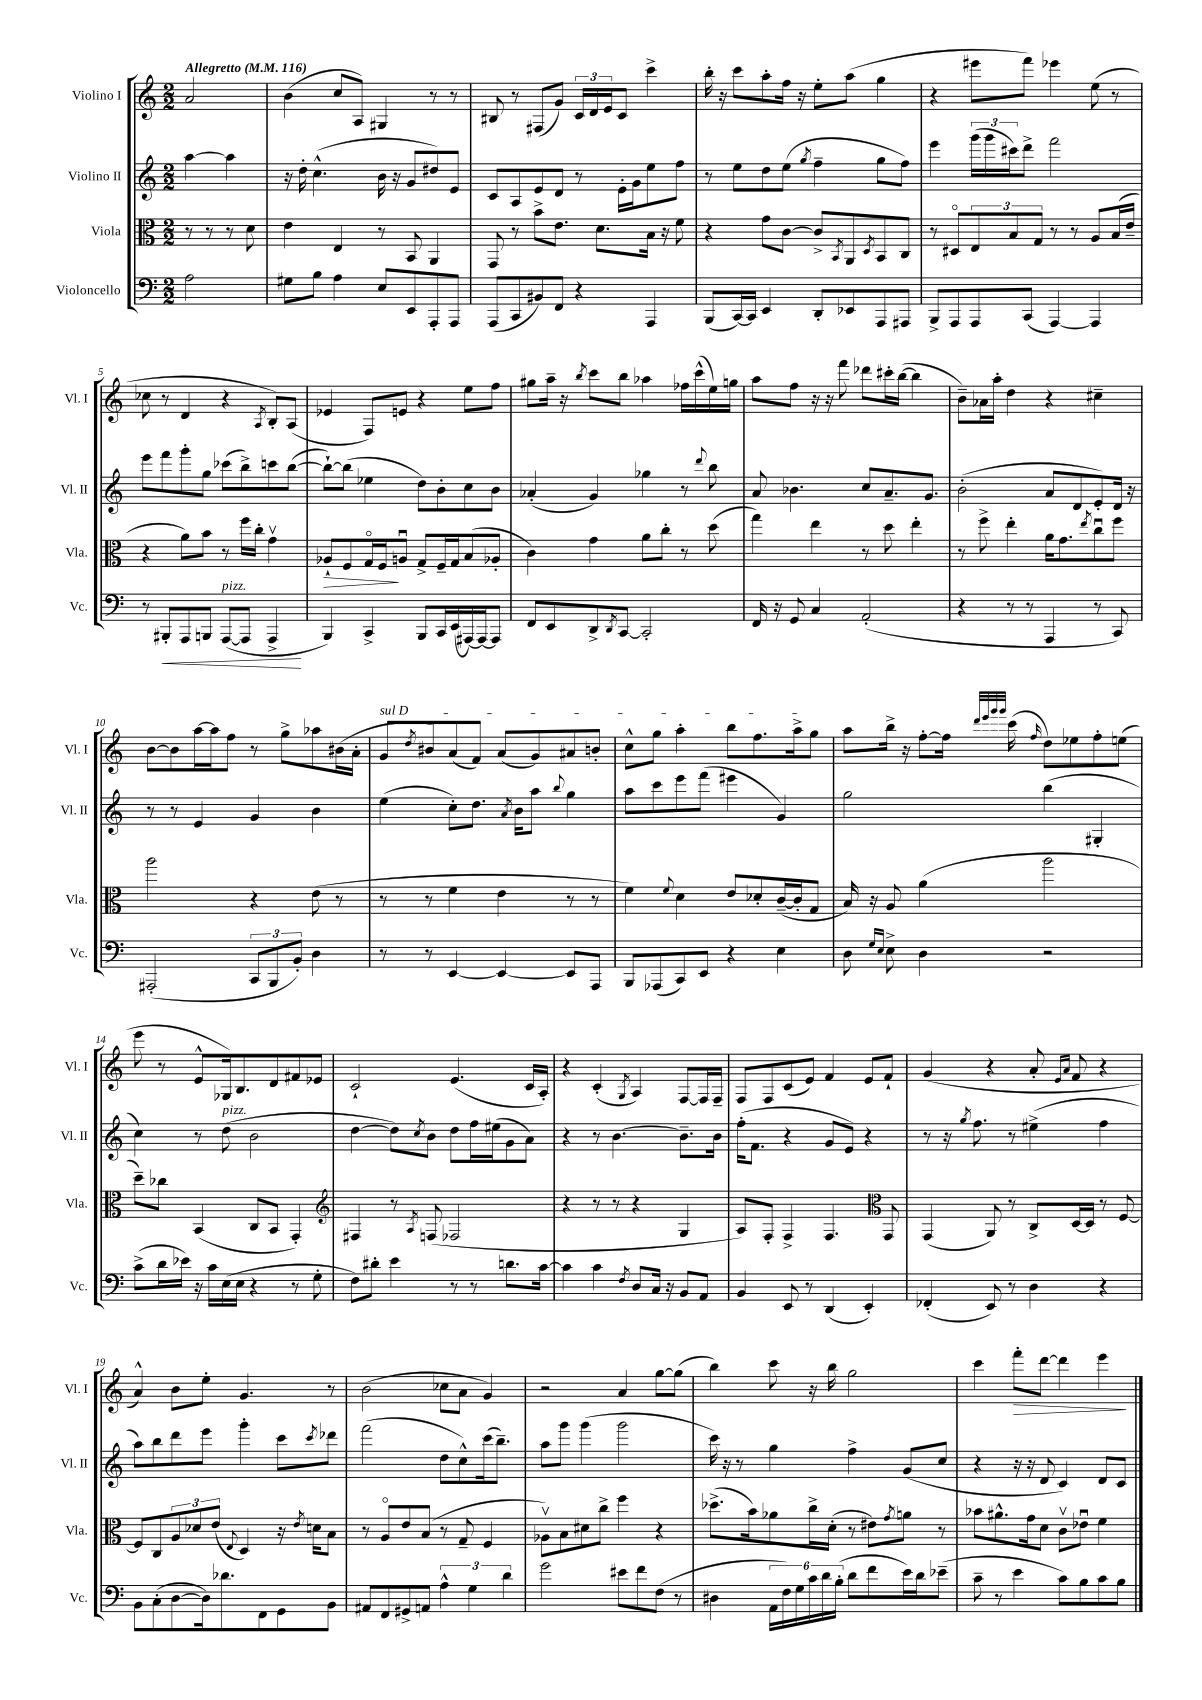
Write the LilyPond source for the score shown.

<<
\new StaffGroup <<
\new Staff = "s0" \with { instrumentName = "Violino I" shortInstrumentName = "Vl. I" } {
    \clef treble \key c \major \numericTimeSignature \time 2/2 \partial 2 \tempo "Allegretto" 4 = 116
    a'2 |
    b'4( c''8 a8) gis4 r8 r8 |
    bis8 r8 fis8( g'8) \tuplet 3/2 { c'16 d'16 e'16 } c'8 c'''4-> |
    b''16-. r16 c'''8 a''8-. f''16 r16 e''8-. a''8( g''4 |
    r4 eis'''8 f'''8) ees'''4 e''8( r8 |
    ces''8 r8 d'4 r4 \acciaccatura { a8 } b8-.) a8( |
    ees'4 f8) e'8 r4 e''8 f''8 |
    gis''8 a''16-- r16 \acciaccatura { b''8 } c'''8 b''8 aes''4 fes''16 c'''16-^( e''16) g''16 |
    a''8 f''8 r16 r16 f'''8 des'''8 cis'''16-. b''16~( b''4 |
    b'8--) aes'16 a''16-. d''4 r4 cis''4-- |
    b'8~ b'8 a''16~ a''16 f''8 r8 g''8-> aes''8 bis'16( a'16-. |
    \once \override TextSpanner.bound-details.left.text = \markup { \italic "sul D" } g'8\startTextSpan \acciaccatura { d''8 } bis'8) a'8( f'8) a'8( g'8) ais'8 b'8-. |
    c''8-^ g''8 a''4-. b''8 f''8. a''16-> g''8\stopTextSpan |
    a''8 b''16-> r16 f''8~-. f''16 \grace { d'''32 e'''32 g'''32 g'''32 } c'''16( \grace { f''16 } d''8) ees''8 f''8-. e''8( |
    e'''8 r8 e'8-^ ges16) b8. d'8 fis'8 ees'8 |
    c'2-! e'4.( c'16 a16-.) |
    r4 c'4-.( \acciaccatura { g8 } a4) f8~ f16 f16-- |
    f8 f8 c'8( e'8) f'4 e'8 f'8-! |
    g'4( r4 a'8-. \grace { e'16 a'16 } f'8 r4 |
    a'4-^) b'8 e''8-. g'4. r8 |
    b'2( ces''8 a'8 g'4) |
    r2 a'4 g''8~ g''8( |
    b''4) c'''8 r16 b''16 g''2 |
    c'''4 f'''8-.\> d'''8~ d'''4 e'''4\! \bar "|." |
}
\new Staff = "s1" \with { instrumentName = "Violino II" shortInstrumentName = "Vl. II" } {
    \clef treble \key c \major \numericTimeSignature \time 2/2 \partial 2
    a''4~ a''4 |
    r16 d''16-. c''4.-^( b'16 r16 g'8 dis''8) e'8 |
    c'8 a8 e'8 d'8 r8 e'16-. g'16 e''8 f''8 |
    r8 e''8 d''8 e''8( \acciaccatura { g''8 } f''4-- g''8 f''8) |
    e'''4 \tuplet 3/2 { g'''16( g'''16 cis'''16) } d'''8-> f'''2 |
    e'''8 f'''8 g'''8-. g''8 ces'''8( b''8->) c'''8 b''8~( |
    b''8~-!) b''8( ees''4 d''8) b'8-. c''8 b'8 |
    aes'4-.( g'4) ges''4 r8 \appoggiatura { d'''8 } b''8 |
    a'8 bes'4. c''8 a'8.-- g'8. |
    b'2-.( a'8 d'8 e'8-.) d'16 r16 |
    r8 r8 e'4 g'4 b'4 |
    e''4( c''8-.) d''8. \acciaccatura { a'8 } b'16 a''8 \appoggiatura { b''8 } g''4 |
    a''8 c'''8 e'''8 f'''8( eis'''4 g'4) |
    g''2 b''4( gis4-. |
    c''4) r8 d''8^\markup { \italic "pizz." }( b'2 |
    d''4~ d''8) \acciaccatura { c''8 } b'8 d''8 f''16 eis''16( g'8 a'8) |
    r4 r8 b'4.~ b'8.-- b'16 |
    f''16-.( f'8. r4 g'8 e'8) r4 |
    r8 r16 \acciaccatura { g''8 } f''8. r8 eis''4->( f''4 |
    a''8) b''8 d'''8 e'''8 g'''4-. c'''8 \acciaccatura { c'''8 } des'''8 |
    f'''2( d''8 c''8-^) c'''16( b''8.--) |
    a''8 g'''8 g'''4( g'''2 |
    c'''16) r16 r8 g''4 f''4-> g'8( c''8 |
    r4 r16 r16 d'8 c'4) d'8 c'8 \bar "|." |
}
\new Staff = "s2" \with { instrumentName = "Viola" shortInstrumentName = "Vla." } {
    \clef alto \key c \major \numericTimeSignature \time 2/2 \partial 2
    r8 r8 r8 d'8 |
    e'4 e4 r8 b,8 a,4 |
    g,8 r8 b'8-> e'8. d'8. b16 r16 f'8 |
    r4 g'8 c'8~ c'8-> \acciaccatura { b,8 } a,8 \acciaccatura { d8 } b,8 c8 |
    r8 dis8\flageolet \tuplet 3/2 { e8 b8 g8 } r8 r8 a8 b16( e'16-- |
    r4 a'8) b'8 r8 f''16 c''16-. g'4\upbow |
    aes8-!\> f8 g16\flageolet f16\! a8\downbow g8-> f16-- g16 b8( aes8-. |
    c'4) g'4 a'8 c''8-. r8 d''8( |
    g''4) e''4 r8 d''8 e''4-. |
    r8 f''8-> e''4-. a'16 g'8. \acciaccatura { e''8 } c''8\downbow f''8 |
    a''2 r4 e'8( r8 |
    r8 r8 f'4 e'4 r8 r8 |
    f'4) \appoggiatura { f'8 } d'4 e'8 des'8-. c'16~--( c'16-. g8 |
    b16) r16 a8 a'4( a''2 |
    d''8--) ces''8 b,4( c8 b,8 g,4-.) |
    \clef treble fis4 r8 \acciaccatura { a8 } f8( fes2 |
    r4 r8 r8 r4 g4 |
    a8) f8-. f4-> f4. \clef alto g,8 |
    g,4( a,8) r8 c8-> d16~ d16 r8 f8~ |
    f8 c8 \tuplet 3/2 { a8 des'8 e'8( } \appoggiatura { e8 } d4) r16 \acciaccatura { e'8 } d'16 b8 |
    r8 a8\flageolet e'8 b8( r8 g8-- f4 |
    aes8\upbow) b8 dis'8 c''8-> f''4 r4 |
    des''8.->( b'16) aes'8 c''16-> d'16-.( r8 eis'8) \acciaccatura { g'8 } a'8 r8 |
    bes'8 ais'8.-^ g'16 d'8 c'8\upbow ees'8\downbow f'4 \bar "|." |
}
\new Staff = "s3" \with { instrumentName = "Violoncello" shortInstrumentName = "Vc." } {
    \clef bass \key c \major \numericTimeSignature \time 2/2 \partial 2
    a2 |
    gis8 b8 a4 e8 e,8 a,,8-. a,,8 |
    a,,8( c,8 bis,8) f,8 r4 a,,4 |
    b,,8( c,16~) c,16 e,4 d,8-. ees,8 a,,8 ais,,8 |
    b,,8-> a,,8 a,,8 c,8( a,,4~) a,,4 |
    r8 bis,,8-.\< a,,8 b,,8 a,,8~^\markup { \italic "pizz." }( a,,8 a,,4->\! |
    b,,4) c,4-> b,,8 c,16 e,16( ais,,16~) ais,,16~ ais,,8 |
    f,8 e,8 d,8-> \acciaccatura { d,8 } c,8~ c,2-. |
    f,16 r16 g,8 c4 a,2-.( |
    r4 r8 r8 a,,4 r8 c,8) |
    ais,,2-.( \tuplet 3/2 { c,8 b,,8 b,8-.) } d4 |
    r8 r8 e,4~ e,4~ e,8 a,,8 |
    b,,8 aes,,8( c,8) e,8 r4 e4 |
    d8 \grace { g16 e16 } e8-> d4 r2 |
    c'8->( d'16 ees'16) r16 c'16 e16( e16 r4 r8 g8-. |
    f8) dis'8-. e'4 r8 r8 d'8. c'16~ |
    c'4 c'4 \acciaccatura { f8 } d8 c16 r16 b,8 a,8 |
    b,4 e,8 r8 d,4( e,4-.) |
    fes,4-.( e,8) r8 d4 r4 |
    b,8 c8-.( d8~ d16) des'8. f,8 g,8 b,8 |
    ais,8 f,8 gis,8-> a,8 \tuplet 3/2 { a4-^ g4 d'4 } |
    g'2 eis'8 f'8 f8( r8 |
    dis4 \tuplet 6/4 { a,16 f16) g16 c'16 d'16 b16-.( } d'8 f'8 e'16) d'16 ees'8--( |
    c'8-- r8 e'4 c'8) b8 c'8 b8 \bar "|." |
}
>>
>>
